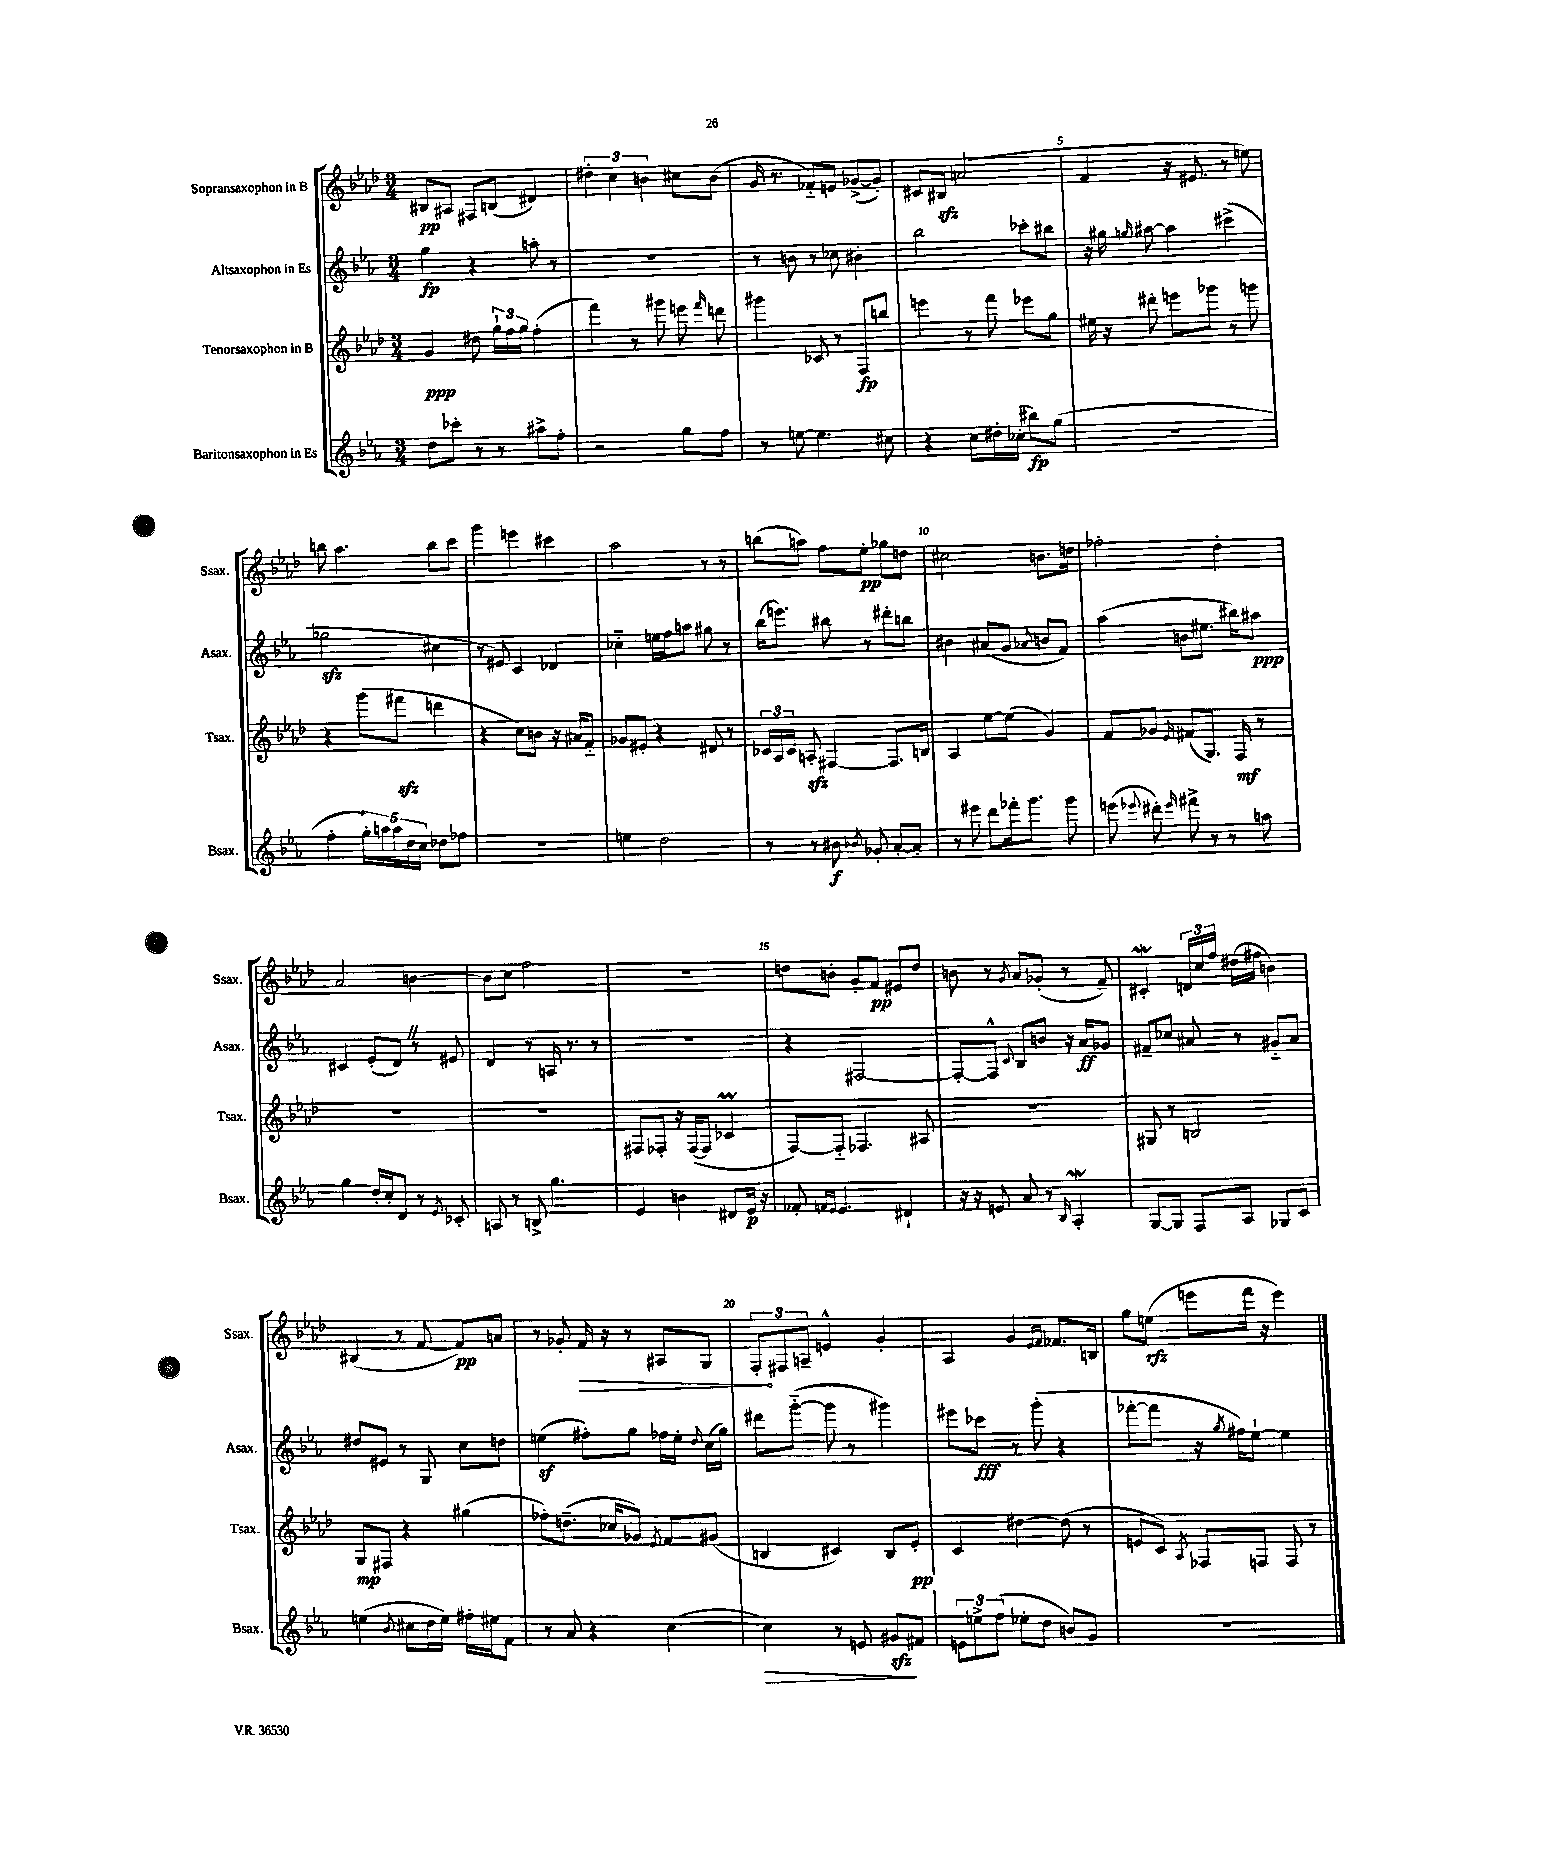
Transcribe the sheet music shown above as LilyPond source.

<<
\new StaffGroup <<
\new Staff = "s0" \with { instrumentName = "Sopransaxophon in B" shortInstrumentName = "Ssax." } {
    \clef treble \key aes \major \numericTimeSignature \time 3/4
    \autoBeamOff bis8[\pp ais8] fis8[ b8]( dis'4) |
    \tuplet 3/2 { dis''4-. c''4 b'4 } cis''8[ b'8]( |
    g'16 r8. fes'8[-_) e'8] ges'8[~->( ges'8]-.) |
    cis'8[ bis8]\sfz a'2( |
    f'4 r16 eis'8. r8 e''8) |
    b''8 aes''4. b''8[ c'''8] |
    g'''4 e'''4 cis'''4 |
    aes''2 r8 r8 |
    b''8[( a''8]) f''8[ ees''8]-.\pp ges''8[ d''8] |
    cis''2 b'8.[ d''16] |
    fes''2-. des''4-. |
    aes'2 b'4~ |
    b'8[ c''8] f''2 |
    R2. |
    d''8[ b'8]-. g'8[-. f'8]\pp eis'8[ d''8] |
    b'8 r8 \acciaccatura { g'8 } aes'8[ ges'8]-.( r8 f'8--) |
    cis'4-.\mordent \tuplet 3/2 { d'16[ c''16 f''16] } dis''16[( fis''16] b'4) |
    bis4( r8 f'8~ f'8[\pp) a'8] |
    r8 ges'8-. \once \override Hairpin.circled-tip = ##t f'16\> r16 r8 ais8[ g8] |
    \tuplet 3/2 { f8[-.\! fis8 a8]-- } e'4-^ g'4-. |
    aes4 g'4 \grace { ees'16[ f'16] } fes'8.[ b16] |
    g''8[ e''8]\rfz( e'''8[ f'''16] r16 e'''4) \bar "|." |
}
\new Staff = "s1" \with { instrumentName = "Altsaxophon in Es" shortInstrumentName = "Asax." } {
    \clef treble \key ees \major \numericTimeSignature \time 3/4
    \autoBeamOff g''4\fp r4 a''8-. r8 |
    R2. |
    r8 b'8 r8 ces''8 bis'4-. |
    bes''2 ces'''8[-. bis''8] |
    r16 gis''16 \grace { g''16 } ais''8~ ais''4 cis'''4->( |
    ges''2\sfz cis''4 |
    r8 eis'8) c'4 des'4 |
    ces''4-_ e''16[ f''16 a''8] gis''8 r8 |
    bes''16[( e'''8.]) bis''8 r8 dis'''8[-. b''8] |
    bis'4 ais'8[( g'8] \appoggiatura { aes'8 } b'8[ f'8]) |
    aes''4( b'8[ eis''8.] bis''16[) ais''8]\ppp |
    cis'4 ees'8[-.( d'8]) \once \override BreathingSign.text = \markup { \musicglyph "scripts.caesura.straight" } \breathe r8 eis'8 |
    d'4 r8 a16 r8. r8 |
    R2. |
    r4 fis2~ |
    fis8[~-. fis8]-^ \appoggiatura { c'8 } bes8[ b'8] r16 aes'16[\ff ges'8] |
    fis'8[-- ces''8] ais'8 r8 gis'8[-_ ais'8] |
    dis''8[ eis'8] r8 g8 c''8[ d''8] |
    e''4\sf( fis''8[-.) g''8] fes''16[ e''16]-. \grace { d''16 } c''16[( g''16]) |
    dis'''8[ g'''8]~-_( g'''8 r8 gis'''4) |
    eis'''8[ ces'''8]\fff r8 g'''8-.( r4 |
    fes'''8[~-. fes'''8] r16 \acciaccatura { g''8 } fis''16[) ees''8]~-! ees''4 \bar "|." |
}
\new Staff = "s2" \with { instrumentName = "Tenorsaxophon in B" shortInstrumentName = "Tsax." } {
    \clef treble \key aes \major \numericTimeSignature \time 3/4
    \autoBeamOff g'4\ppp dis''8 \tuplet 3/2 { g''16[-! f''16 g''16] } f''4-.( |
    f'''4) r8 gis'''8 e'''8 \grace { f'''16 } d'''8 |
    gis'''4 ces'8 r8 f8[\fp b''8] |
    e'''4 r8 f'''8 ees'''8[ g''8] |
    eis''16 r16 dis'''8-. e'''8[ ges'''8] r8 g'''8 |
    r4 g'''8[( fis'''8]\sfz d'''4 |
    r4 c''8[) b'8] r16 ais'16[ f'8]-_ |
    ges'8[ eis'8]-. r4 dis'8 r8 |
    \tuplet 3/2 { ces'16[ aes16 ces'16] } a8-.\sfz fis4~ fis8.[ b16] |
    aes4 ees''8[~ ees''8]( g'4) |
    f'8[ ges'8] \grace { ees'16 } fis'8[( g8.]) f16\mf r8 |
    R2. |
    R2. |
    fis8[ fes8]-. r16 fes16[~( fes8] ces'4\prall |
    f8[~) f8]-_ fes4. ais8 |
    R2. |
    gis8 r8 b2 |
    g8[\mp fis8] r4 gis''4( |
    fes''8[-.) d''8.]--( ces''16[ ges'8]) \acciaccatura { ees'8 } f'8[ gis'8]( |
    b4 cis'4) b8[ ees'8]-.\pp |
    c'4 dis''4~ dis''8( r8 |
    e'8[ c'8]) \acciaccatura { aes8 } fes8[ f8] f8 r8 \bar "|." |
}
\new Staff = "s3" \with { instrumentName = "Baritonsaxophon in Es" shortInstrumentName = "Bsax." } {
    \clef treble \key ees \major \numericTimeSignature \time 3/4
    \autoBeamOff d''8[ ces'''8]-. r8 r8 ais''8[-> f''8]-. |
    r2 g''8[ f''8] |
    r8 e''8~ e''4. cis''8 |
    r4 c''8[ dis''16-. ces''16]-.( bis''8[\fp) g''8]( |
    R2. |
    f''4-. \tuplet 5/4 { g''16[-.) a''16 a''16 d''16 c''16] } des''8[ fes''8] |
    R2. |
    e''4 d''2 |
    r8 r8 bis'8\f \acciaccatura { bes'8 } ges'8-. aes'8[~-. aes'8]-. |
    r8 eis'''8 d'''8[ fes'''16-. g'''8.] g'''8 |
    e'''8( \appoggiatura { ees'''8 } dis'''8-.) \grace { ees'''16 } fis'''8-> r8 r8 a''8 |
    g''4 d''16[-. c''16-. d'8] r8 \acciaccatura { ees'8 } ces'8-. |
    a8 r8 b8-> g''4. |
    ees'4 b'4 dis'8[ ees'16]\p r16 |
    fes'8-. \grace { f'16[ ees'16] } ees'4. dis'4-! |
    r16 r16 e'8 aes'8 r8 \grace { bes16 } aes4-.\mordent |
    g8[~ g8] f8[ aes8] ges8[ c'8] |
    e''4( \acciaccatura { bes'8 } cis''8[ d''16 e''16]) fis''16[-. eis''16 f'8] |
    r8 aes'8 r4 c''4~( |
    c''4\>) r8 e'8 gis'8[\sfz\! fis'8] |
    \tuplet 3/2 { e'8[ e''8-> f''8]( } ees''8[-. d''8] b'8[) g'8] |
    R2. \bar "|." |
}
>>
>>
\layout { \context { \Score \override BarNumber.break-visibility = ##(#f #t #t) barNumberVisibility = #(every-nth-bar-number-visible 5) } }
